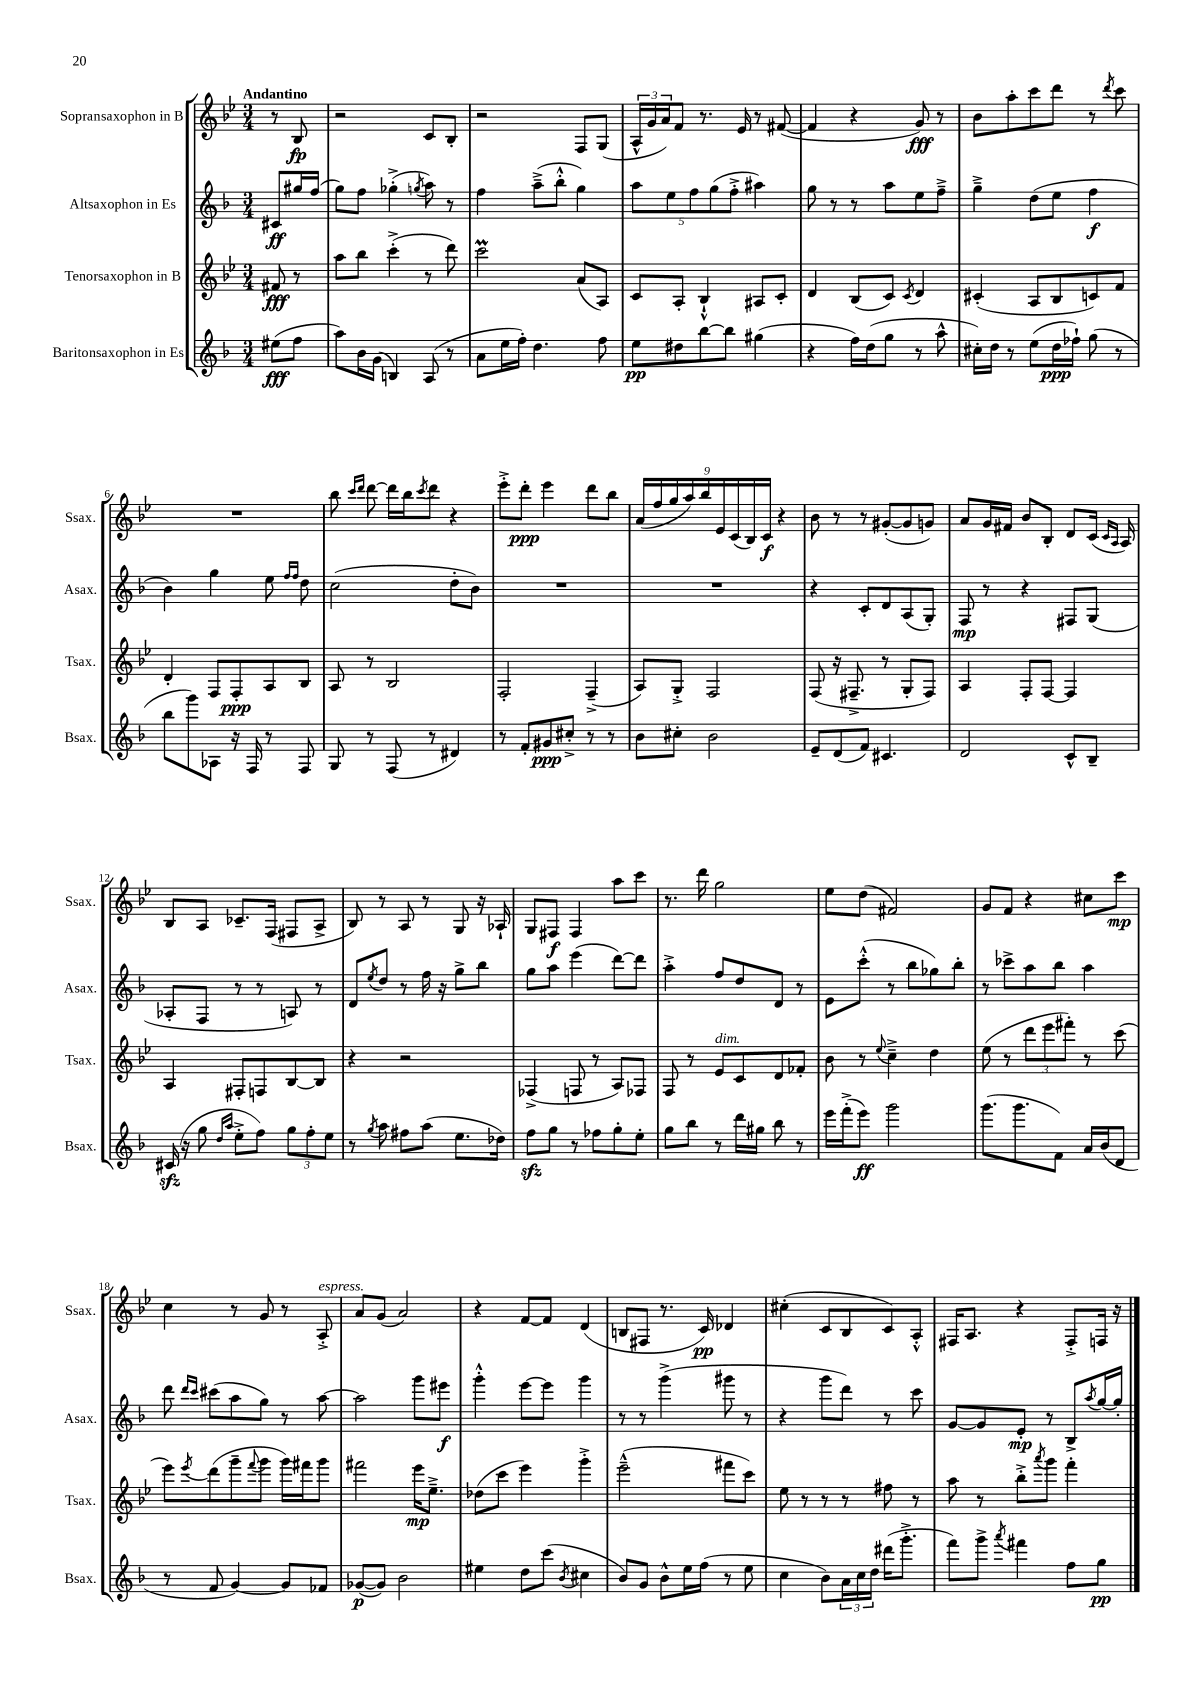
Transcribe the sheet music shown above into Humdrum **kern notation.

**kern	**kern	**kern	**kern
*staff4	*staff3	*staff2	*staff1
*clefG2	*clefG2	*clefG2	*clefG2
*k[b-]	*k[b-e-]	*k[b-]	*k[b-e-]
*M3/4	*M3/4	*M3/4	*M3/4
(8ee#\L	8f#/	8c#/L	8r
8ff\J	8r	16gg#/L	8B-/
.	.	(16ff/JJ	.
=	=	=	=
8aa\L)	8aa\L	8gg\L)	2r
16b-\L	8bb-\J	8ff\J	.
(16g\JJ	.	.	.
4B/)	(4ccc'^\	(4gg-'^\	.
.	.	8qgg/	.
(8A/	8r	8aa\)	8c/L
8r	8ddd\)	8r	8B-'/J
=	=	=	=
8a\L	2ccc\	4ff\	2r
16ee\L	.	.	.
16ff'\JJ)	.	.	.
4.dd\	.	(8aa~^\L	.
.	.	8bb-'^^\J	.
.	(8a/L	4gg\)	8F/L
8ff\	8A/J)	.	(8G/J
=	=	=	=
8ee\L	8c/L	10aa\L	24A^^/LL
.	.	.	24g/
.	.	.	24a/J)
.	.	10ee\	.
8dd#\	8A'/J	.	8f/J
.	.	10ff\	.
[8bb-\	4B-`^^/	.	8.r
.	.	(10gg\	.
8bb-\]J	.	.	.
.	.	10ff'^\J	.
.	.	.	16e-/
(4gg#\	8A#/L	4aa#\)	8r
.	8c'/J	.	([8f#/
=	=	=	=
4r	4d/	8gg\	4f#/]
.	.	8r	.
16ff\LL)	(8B-/L	8r	4r
(16dd\J	.	.	.
8gg\J	8c/J)	8aa\L	.
.	8qc/	.	.
8r	4d/	8ee\	8g/)
8aa^^\	.	8ff~^\J	8r
=	=	=	=
16cc#'\LL)	(4c#'/	4gg~^\	8b-\L
16dd\JJ	.	.	.
8r	.	.	8aa'\
(8ee\L	8A/L	(8dd\L	8ccc\
16dd\L	8B-/	8ee\J	8ddd\J
16ff-`\JJ)	.	.	.
(8gg\	8c/)	4ff\	8r
.	.	.	8qddd/
8r	8f/J	.	8ccc\
=	=	=	=
8bb-\L	4d'/	4b-\)	2.r
8ggg\)	.	.	.
8A-\J	8F/L	4gg\	.
16r	8F'/	.	.
16F/	.	.	.
8r	8A/	8ee\	.
.	.	16qqff/LL	.
.	.	16qqff/JJ	.
8F/	8B-/J	8dd\	.
=	=	=	=
8G/	8A/	(2cc\	8bb-\
.	.	.	16qqccc/LL
.	.	.	16qqddd/JJ
8r	8r	.	[8ddd\
(8F/	2B-/	.	16ddd\]LL
.	.	.	16bb-\J
.	.	.	8qccc/
8r	.	.	8ddd\J
4d#/)	.	8dd'\L	4r
.	.	8b-\J)	.
=	=	=	=
8r	2F'/	2.r	8eee-'^\L
8f'/L	.	.	8ddd'\J
8g#/	.	.	4eee-\
8cc#'^/J	.	.	.
8r	(4F~^/	.	8ddd\L
8r	.	.	8bb-\J
=	=	=	=
8b-\L	8A/L)	2.r	(18a/LL
.	.	.	18ff/
.	.	.	18gg/
8cc#'\J	8G'^/J	.	.
.	.	.	18aa/)
.	.	.	18bb-/
2b-\	2F/	.	.
.	.	.	18e-/
.	.	.	(18c/
.	.	.	18B-/)
.	.	.	18c/JJ
.	.	.	4r
=	=	=	=
8e~/L	(8F/	4r	8b-\
(8d/	16r	.	8r
.	8.F#~^/	.	.
8f/J)	.	8c'/L	8r
4.c#/	8r	8d/	([8g#'/L
.	8G'/L	(8A/	8g#/]
.	8F#/J)	8G'/J)	8g/J)
=	=	=	=
2d/	4A/	8F/	8a/L
.	.	8r	16g/L
.	.	.	16f#/JJ
.	8F'/L	4r	8b-/L
.	[8F/J	.	8B-'/J
8c^^/L	4F/]	8F#/L	8d/L
8B-~/J	.	(8G/J	(16c/Jk
.	.	.	16qqc/LL
.	.	.	16qqA/JJ
.	.	.	16A/)
=	=	=	=
(16c#/	4A/	8A-'/L	8B-/L
16r	.	.	.
8gg\	.	8F/J	8A/J
16qqdd/LL	.	.	.
16qqaa/JJ	.	.	.
8ee'^\L	8F#'/L	8r	8.c-~/L
8ff\J)	8F/	8r	.
.	.	.	(16F/Jk
12gg\L	[8B-/	8A/)	8F#/L
12ff'\	.	.	.
.	8B-/]J	8r	8A^/J
12ee\J	.	.	.
=	=	=	=
8r	4r	8d/L	8B-/)
8qgg/	.	8qee/	.
8aa\	.	8dd/J	8r
8ff#\L	2r	8r	8A/
(8aa\J	.	16ff\	8r
.	.	16r	.
8.ee\L	.	8gg^\L	8G/
.	.	8bb-\J	16r
16dd-\Jk)	.	.	16A-`/
=	=	=	=
8ff\L	(4F-^/	8gg\L	8G/L
8gg\J	.	8aa\J	8F#/J
8r	8F/	(4eee\	4F#/
8ff-\L	8r	.	.
8gg'\	8A/L)	[8ddd\L)	8aa\L
8ee'\J	8F-/J	8ddd\]J	8ccc\J
=	=	=	=
8gg\L	8F/	4aa'^\	8.r
8bb-\J	8r	.	.
.	.	.	16ddd\
8r	8e-/L	8ff/L	2gg\
16ddd\LL	8c/	8dd/	.
16gg#\JJ	.	.	.
8bb-\	8d/	8d/J	.
8r	8f-'/J	8r	.
=	=	=	=
16eee\LL	8b-\	8e\L	8ee-\L
(16fff'^\J	.	.	.
8eee\J)	8r	(8ccc'^^\J	(8dd\J
.	8qqee-/	.	.
2ggg\	4cc~^\	8r	2f#/)
.	.	8bb-\L	.
.	4dd\	8gg-\)	.
.	.	8bb-'\J	.
=	=	=	=
(8.ggg\L	(8ee-\	8r	8g/L
.	8r	8ccc-^\L	8f/J
8.ggg\	.	.	.
.	12ddd\L	8aa\	4r
.	12eee-\	.	.
8f\J)	.	8bb-\J	.
.	12fff#'\J)	.	.
16a/LL	8r	4aa\	8cc#\L
(16b-/J	.	.	.
8d/J	(8ccc\	.	8ccc\J
=	=	=	=
8r	8eee-\L)	8ddd\	4cc\
.	.	16qqddd/LL	.
.	8qeee-/	16qqccc/JJ	.
8f/	(8ddd\	(8ccc#\L	.
[4g/)	8ggg~\	8aa\	8r
.	8qqfff/	.	.
.	8ggg\J	8gg\J)	8g/
8g/]L	16ggg\LL)	8r	8r
.	16fff#\J	.	.
8f-/J	8ggg\J	[8aa\	8A'^/
=	=	=	=
([8g-/L	2fff#\	2aa\]	8a/L
8g-/]J)	.	.	(8g/J
2b-\	.	.	2a/)
.	16eee-\LK	8ggg\L	.
.	8.ee-~^\J	.	.
.	.	8eee#\J	.
=	=	=	=
4ee#\	(8dd-\L	4ggg'^^\	4r
.	8ccc\J	.	.
8dd\L	4eee-\)	[8eee\L	[8f/L
(8ccc\J	.	8eee\]J	8f/]J
8qb-/	.	.	.
4cc#\	4ggg'^\	4ggg\	(4d/
=	=	=	=
8b-/L)	(2eee-~^^\	8r	8B/L
8g/J	.	8r	8F#/J
8b-^^\L	.	(4ggg^\	8.r
16ee\L	.	.	.
(16ff\JJ	.	.	16c/)
8r	8fff#\L	8ggg#\	4d-/
8ee\	8ccc\J)	8r	.
=	=	=	=
4cc\	8ee-\	4r	(4cc#'\
.	8r	.	.
8b-\L)	8r	8ggg\L	8c/L
24a\L	8r	8ddd\J)	8B-/
24cc\	.	.	.
24dd\JJ	.	.	.
(16ddd#\LK	8ff#\	8r	8c/)
8.ggg'^\J	.	.	.
.	8r	8ccc\	8A'^^/J
=	=	=	=
8fff\L)	8aa\	[8g/L	16F#/LK
.	.	.	8.A/J
8ggg^\J	8r	8g/]	.
8qaaa/	.	.	.
4fff#\	8bb-'^\L	8e'/J	4r
.	8qaaa/	.	.
.	8ggg\J	8r	.
8ff\L	4fff'\	8B-^/L	8F#'^/L
.	.	8qaa/	.
8gg\J	.	[16gg/L	16F/Jk
.	.	16gg'/]JJ	16r
==	==	==	==
*-	*-	*-	*-
